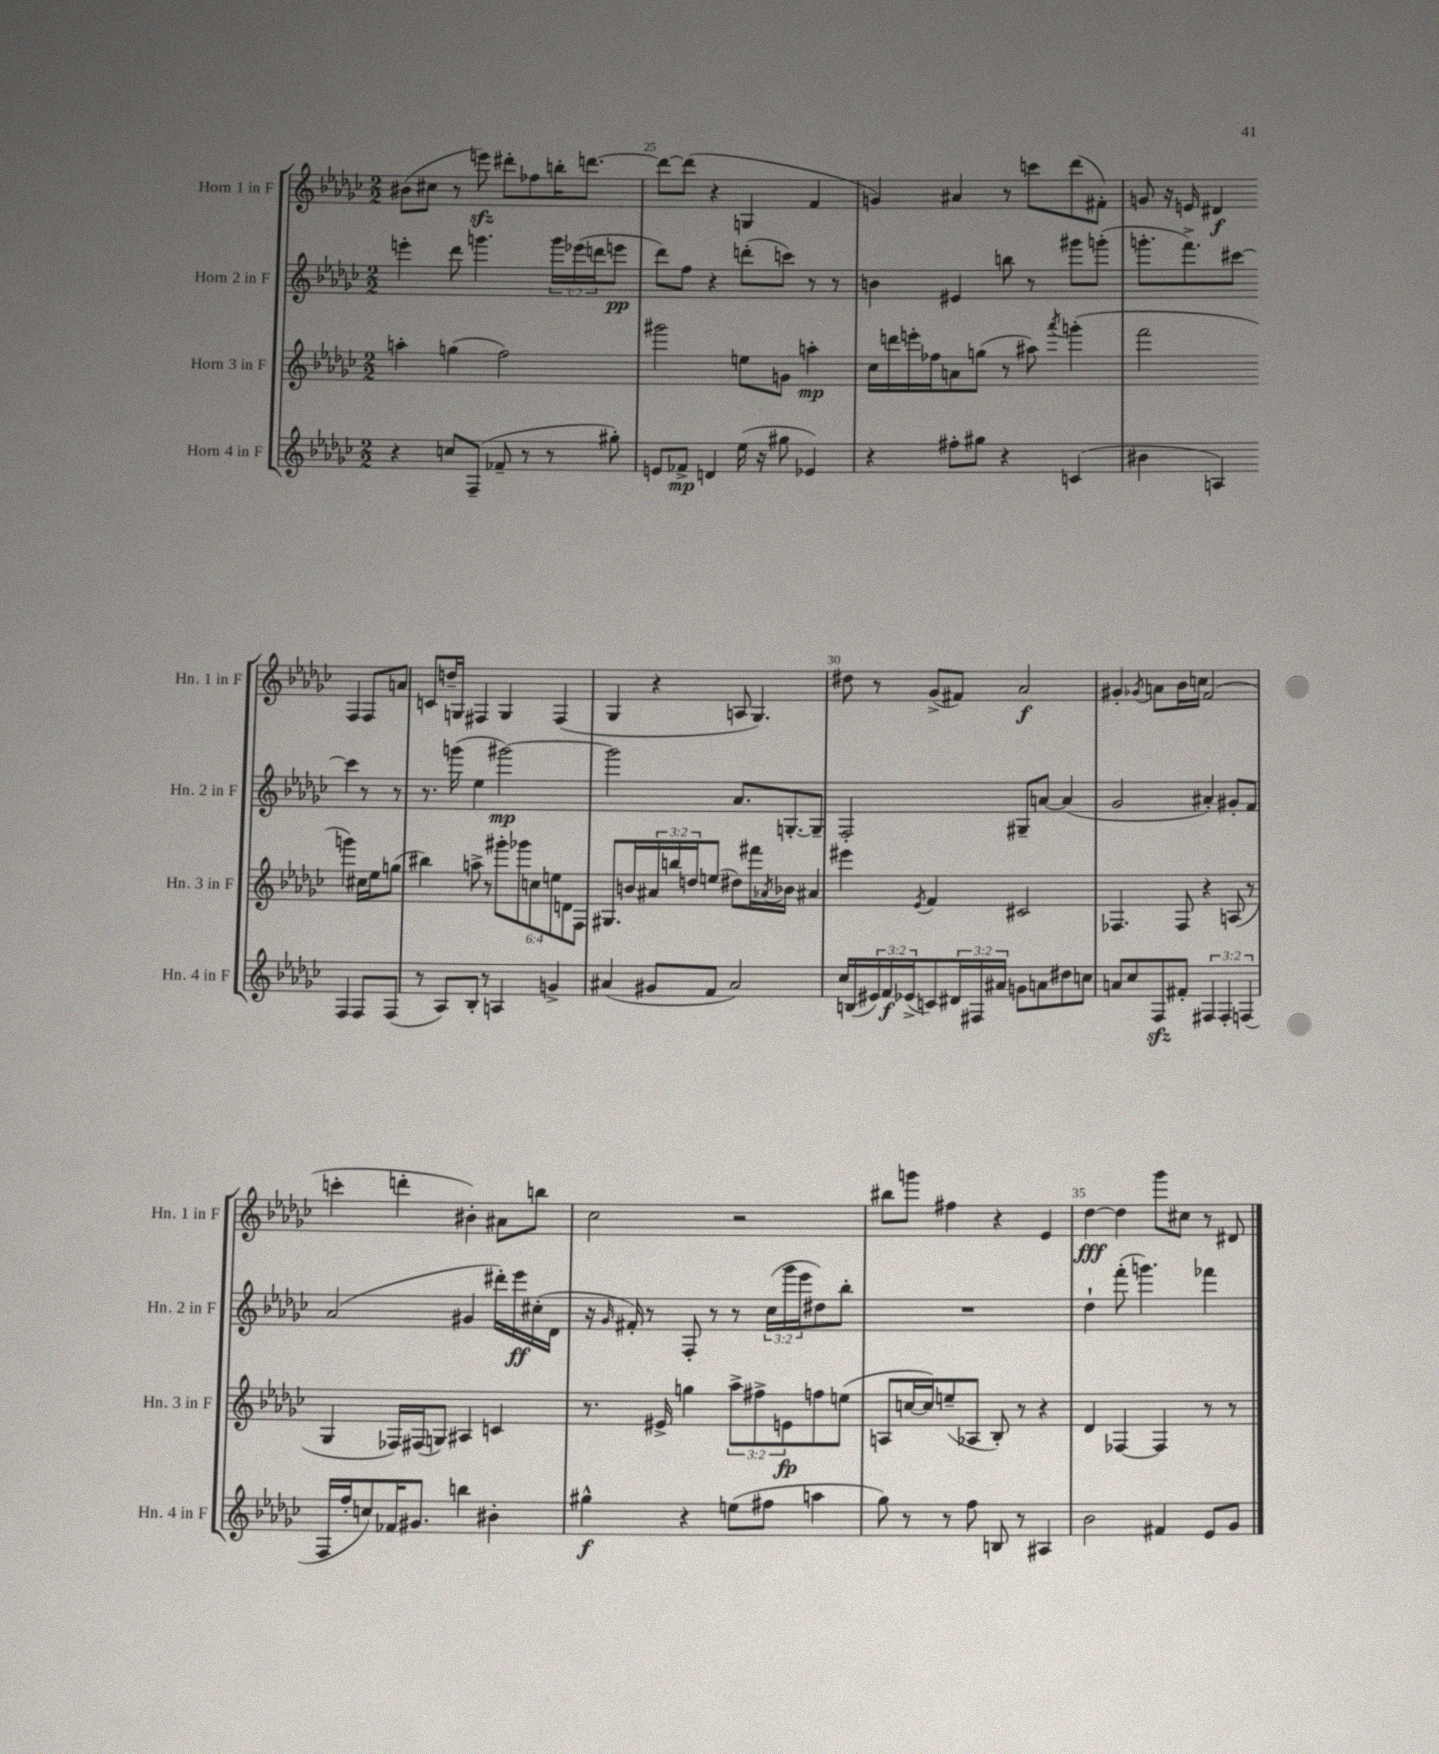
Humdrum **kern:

**kern	**dynam	**kern	**dynam	**kern	**dynam	**kern	**dynam
*part4	*part4	*part3	*part3	*part2	*part2	*part1	*part1
*staff4	*staff4	*staff3	*staff3	*staff2	*staff2	*staff1	*staff1
*I"Horn 4 in F	*	*I"Horn 3 in F	*	*I"Horn 2 in F	*	*I"Horn 1 in F	*
*I'Hn. 4 in F	*	*I'Hn. 3 in F	*	*I'Hn. 2 in F	*	*I'Hn. 1 in F	*
*clefG2	*	*clefG2	*	*clefG2	*	*clefG2	*
*k[b-e-a-d-g-c-]	*	*k[b-e-a-d-g-c-]	*	*k[b-e-a-d-g-c-]	*	*k[b-e-a-d-g-c-]	*
*M2/2	*	*M2/2	*	*M2/2	*	*M2/2	*
=24	=24	=24	=24	=24	=24	=24	=24
4r	.	4aan'\	.	4eeen'\	.	(8b#X\L	.
.	.	.	.	.	.	8cc#X\J	.
8ccn/L	.	(4ggn\	.	8ddd-\	.	8r	.
(8F~/J	.	.	.	4.gggn\	.	8eeenzz\)	.
8f-X~/	.	2ff\)	.	.	.	8ddd#X'\L	.
8r	.	.	.	.	.	8ff-X\	.
8r	.	.	.	24ggg\LL	.	16bbn'\K	.
.	.	.	.	(24eee-X\	.	.	.
.	.	.	.	.	.	[8.dddn\J	.
.	.	.	.	24dddn\J	.	.	.
8gg#X'\)	.	.	.	8eeen\J	pp	.	.
=25	=25	=25	=25	=25	=25	=25	=25
8en/L	.	2ggg#X\	.	8ddd-\L)	.	8ddd\L_	.
8f-X^/J	mp	.	.	8ff\J	.	(8ddd\J]	.
4dn/	.	.	.	4r	.	4r	.
(16ee-\	.	8een\L	.	(8dddn'\L	.	4Gn/	.
16r	.	.	.	.	.	.	.
8gg#X\	.	8gn\J	.	8cccn\J)	.	.	.
4e-X/)	.	4aan'\	mp	8r	.	4f/	.
.	.	.	.	8r	.	.	.
=26	=26	=26	=26	=26	=26	=26	=26
4r	.	16cc-\LL	.	4bn\	.	4gn/)	.
.	.	16dddn\	.	.	.	.	.
.	.	16eeen'\	.	.	.	.	.
.	.	16ff-X\J	.	.	.	.	.
8ff#X'\L	.	8an\	.	4e#X/	.	4a#X/	.
8gg#X\J	.	(8ggn\J	.	.	.	.	.
4r	.	8r	.	8bbn\	.	8r	.
.	.	8aa#X\)	.	8r	.	8cccn\L	.
.	.	8qaaa-/	.	.	.	.	.
(4cn/	.	(4gggn'\	.	8ggg#X\L	.	(8ddd-\	.
.	.	.	.	(8gggn'\J	.	8f#X'\J)	.
=27	=27	=27	=27	=27	=27	=27	=27
4b#X\	.	2fff\	.	8.gggn'\L	.	8gn/	.
.	.	.	.	.	.	16r	.
.	.	.	.	8.fff^\)	.	16en/	.
4An/)	.	.	.	.	.	4d#X/	f
.	.	.	.	[8ccc#X\J	.	.	.
4F/	.	4gggn\)	.	4ccc#\]	.	4F/	.
8F/L	.	16cc#X\LL	.	8r	.	8F/L	.
.	.	16ee-\J	.	.	.	.	.
(8F/J	.	(8ggn\J	.	8r	.	8an/J	.
!!LO:LB:g=z
=28	=28	=28	=28	=28	=28	=28	=28
8r	.	4bb#X\)	.	8.r	.	8cn/L	.
8A-/L)	.	.	.	.	.	16ddn~/L	.
.	.	.	.	(16gggn\	.	16Gn/JJ	.
8B-'/J	.	8aan^\	.	4ee-\	.	4F#X/	.
8r	.	8r	.	.	.	.	.
4An/	.	12ggg#X'\L	.	[2ggg#X\)	mp	4G/	.
.	.	12ggg-X\	.	.	.	.	.
.	.	12ccn\	.	.	.	.	.
4gn^/	.	12een\	.	.	.	(4F#/	.
.	.	12dn\	.	.	.	.	.
.	.	12F\J	.	.	.	.	.
=29	=29	=29	=29	=29	=29	=29	=29
(4a#X/	.	8.G#X/L	.	2ggg#\]	.	4G-/	.
.	.	16bn/L	.	.	.	.	.
8g#X/L	.	24a#X/	.	.	.	4r	.
.	.	24bbn/	.	.	.	.	.
.	.	24ddn/J	.	.	.	.	.
8f/J	.	(8een/J	.	.	.	.	.
2a#/)	.	8dd#X\L)	.	8.a-/L	.	8An/	.
.	.	16fff#X\L	.	.	.	4.G-/)	.
.	.	8qa-X/	.	.	.	.	.
.	.	16b-X\JJ	.	[8.Gn'/	.	.	.
.	.	4a#X/	.	.	.	.	.
.	.	.	.	8G~/J]	.	.	.
=30	=30	=30	=30	=30	=30	=30	=30
16cc-/LL	.	4eee#X\	.	2F'/	.	8dd#X\	.
(16Bn/	.	.	.	.	.	.	.
24e#X/)	.	.	.	.	.	8r	.
24f/	f	.	.	.	.	.	.
(24e-X^/J	.	.	.	.	.	.	.
.	.	8qe-/	.	.	.	.	.
8cn/)	.	4f/	.	.	.	(8g-^/L	.
24d#X/L	.	.	.	.	.	8f#X/J)	.
24F#X/	.	.	.	.	.	.	.
24a#X/JJ	.	.	.	.	.	.	.
8gn\L	.	2c#X/	.	8G#X~/L	.	2a-/	f
8an\	.	.	.	[8an/J	.	.	.
8dd#X\	.	.	.	(4a/]	.	.	.
8ccn\J	.	.	.	.	.	.	.
=31	=31	=31	=31	=31	=31	=31	=31
8an/L	.	4.F-X/	.	2g-/	.	4g#X'/	.
8cc-/	.	.	.	.	.	.	.
.	.	.	.	.	.	8qg-X/	.
8Fzz/	.	.	.	.	.	8an\L	.
8f#X'/J	.	8F-/	.	.	.	16b-\L	.
.	.	.	.	.	.	16ccn\JJ	.
6F#X/	.	4r	.	4a#X'/)	.	(2f/	.
6F#'/	.	.	.	.	.	.	.
.	.	(8An/	.	8g#X'/L	.	.	.
(6Fn/	.	.	.	.	.	.	.
.	.	8r	.	8f/J	.	.	.
!!LO:LB:g=z
=32	=32	=32	=32	=32	=32	=32	=32
16F/LL	.	4G-/	.	(2a-/	.	4cccn'\	.
16ff'/J	.	.	.	.	.	.	.
8ccn/)	.	.	.	.	.	.	.
16f-X/K	.	16F-X/LL)	.	.	.	4dddn'\	.
8.g#X/J	.	(16F#X/J	.	.	.	.	.
.	.	8Gn/J)	.	.	.	.	.
4bbn\	.	4A#X/	.	4g#X/	.	4b#X'\)	.
4b#X'\	.	4cn/	.	16ddd#X'\LL)	.	8a#X\L	.
.	.	.	.	16eee-\	ff	.	.
.	.	.	.	(16cc#X'\	.	8bbn\J	.
.	.	.	.	16d-\JJ	.	.	.
=33	=33	=33	=33	=33	=33	=33	=33
4gg#X^^\	f	8.r	.	16r	.	2cc-\	.
.	.	.	.	16qqg-/	.	.	.
.	.	.	.	16f#X'/)	.	.	.
.	.	.	.	8r	.	.	.
.	.	16e#X^/	.	.	.	.	.
4r	.	4ggn\	.	8F'/	.	.	.
.	.	.	.	8r	.	.	.
(8een\L	.	12aa-^\L	.	8r	.	2r	.
.	.	12ff#X^\	.	.	.	.	.
8ff#X\J	.	.	.	(24cc-\LL	.	.	.
.	.	12en\	fp	24ggg-\	.	.	.
.	.	.	.	24eee-\J	.	.	.
4aan\	.	8ffn\	.	8dd#X\)	.	.	.
.	.	(8een\J	.	8bb-'\J	.	.	.
=34	=34	=34	=34	=34	=34	=34	=34
8gg-\)	.	8An/L	.	1r	.	8bb#X\L	.
8r	.	[16ccn/L	.	.	.	8gggn\J	.
.	.	16cc/J])	.	.	.	.	.
8r	.	(8een~/	.	.	.	4ff#X\	.
8ff\	.	8A-X/J	.	.	.	.	.
8Bn/	.	8B-'/)	.	.	.	4r	.
8r	.	8r	.	.	.	.	.
4A#X/	.	4r	.	.	.	4e-/	.
=35	=35	=35	=35	=35	=35	=35	=35
2b-\	.	4d-/	.	4dd-`\	.	[4dd-\	fff
.	.	[4F-X/	.	(8fff'\	.	4dd-\]	.
.	.	.	.	4.gggn\)	.	.	.
4f#X/	.	4F-/]	.	.	.	8ggg-\L	.
.	.	.	.	.	.	8cc#X\J	.
8e-/L	.	8r	.	4fff-X\	.	8r	.
8g-/J	.	8r	.	.	.	8d#X/	.
==	==	==	==	==	==	==	==
*-	*-	*-	*-	*-	*-	*-	*-
